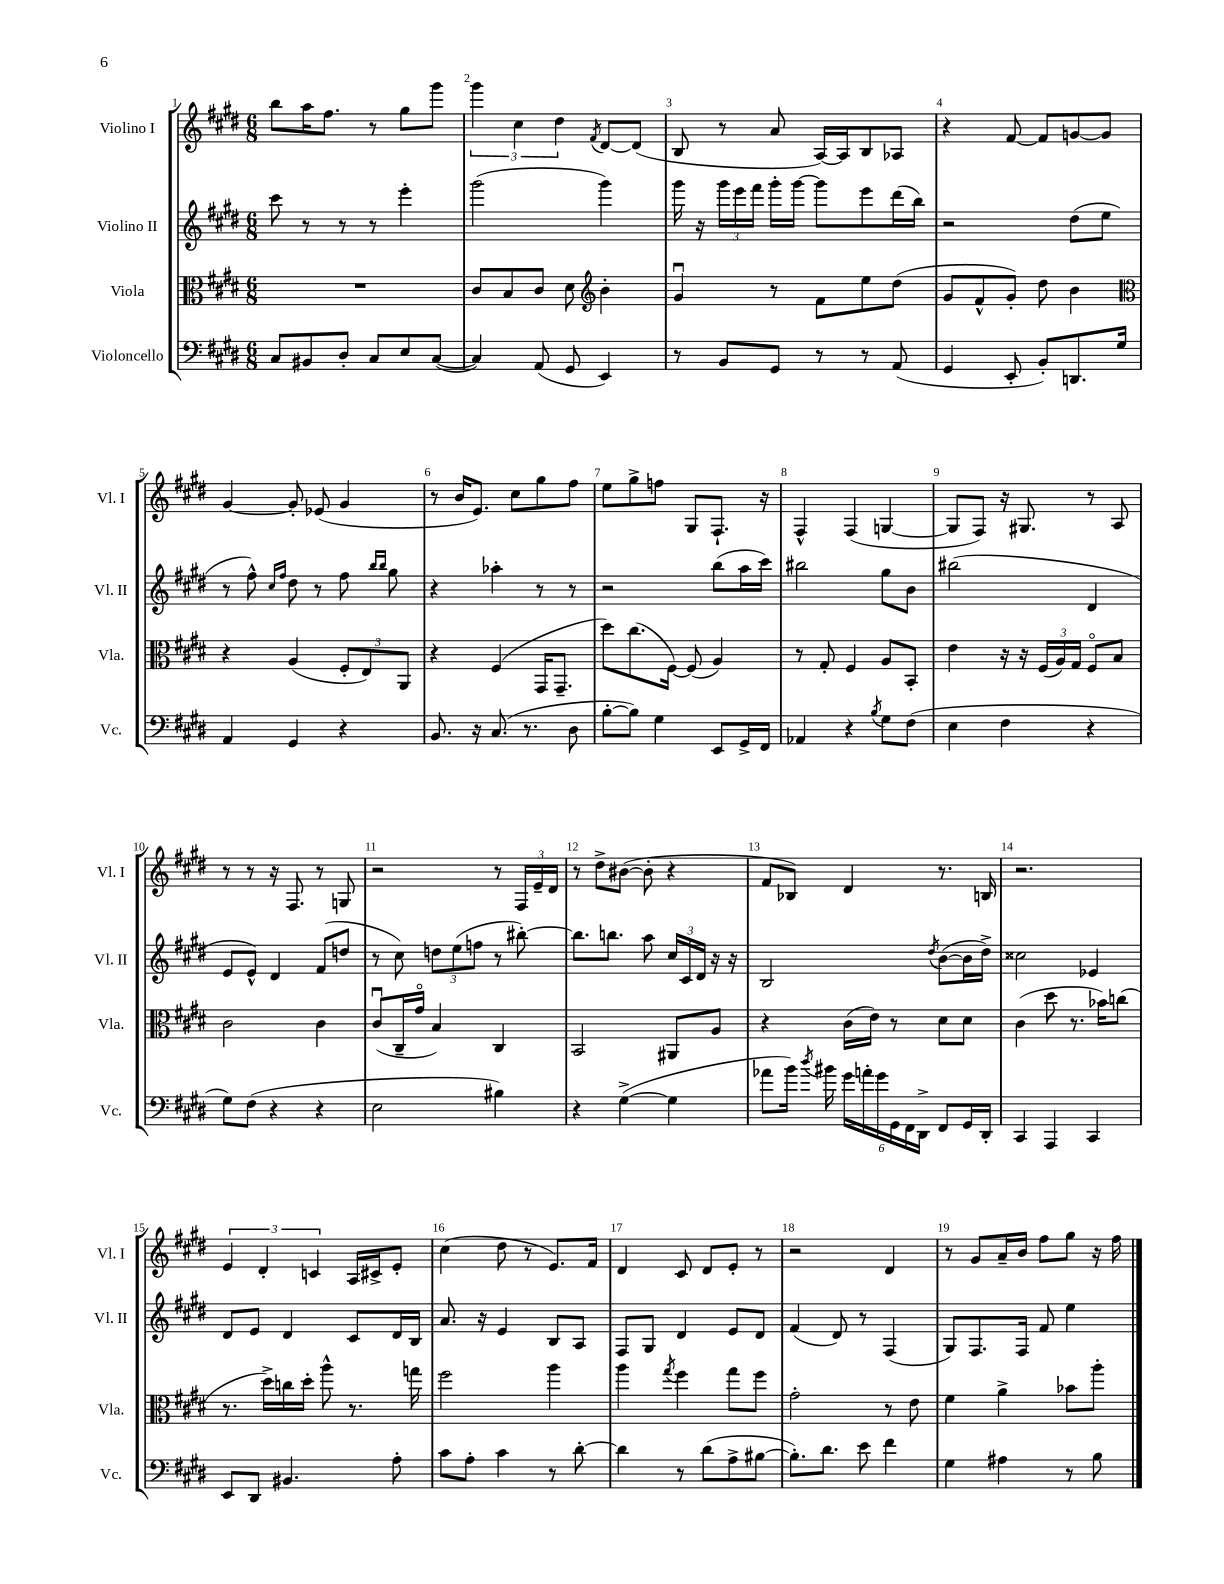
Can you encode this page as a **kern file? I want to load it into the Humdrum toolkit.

**kern	**kern	**kern	**kern
*part4	*part3	*part2	*part1
*staff4	*staff3	*staff2	*staff1
*I"Violoncello	*I"Viola	*I"Violino II	*I"Violino I
*I'Vc.	*I'Vla.	*I'Vl. II	*I'Vl. I
*clefF4	*clefC3	*clefG2	*clefG2
*k[f#c#g#d#]	*k[f#c#g#d#]	*k[f#c#g#d#]	*k[f#c#g#d#]
*M6/8	*M6/8	*M6/8	*M6/8
=1	=1	=1	=1
8C#/L	2.r	8ccc#\	8bb\L
8BB#X/	.	8r	16aa\K
.	.	.	8.ff#\J
8D#'/J	.	8r	.
8C#/L	.	8r	8r
8E/	.	4eee'\	8gg#\L
([8C#/J	.	.	8ggg#\J
=2	=2	=2	=2
4C#/])	8c#/L	(2ggg#\	6ggg#\
.	8B/	.	.
.	.	.	6cc#\
(8AA/	8c#/J	.	.
.	.	.	6dd#\
8GG#/	8d#\	.	.
*	*clefG2	*	*
.	.	.	8qf#/
4EE/)	4b'\	4ggg#\)	[8d#/L
.	.	.	(8d#/J]
=3	=3	=3	=3
8r	4g#u/	16ggg#\	8B/
.	.	16r	.
8BB/L	.	24ggg#\LL	8r
.	.	24eee\	.
.	.	24fff#\JJ	.
8GG#/J	8r	16ggg#'\LL	8a/
.	.	[16ggg#\JJ	.
8r	8f#\L	8ggg#\L]	[16A/LL)
.	.	.	16A/J]
8r	8ee\	8eee\	8B/
(8AA/	(8dd#\J	(16ddd#\L	8A-X/J
.	.	16bb\JJ)	.
=4	=4	=4	=4
4GG#/	8g#/L	2r	4r
.	8f#^^/	.	.
8EE'/	8g#'/J)	.	[8f#/
8BB'/L)	8dd#\	.	8f#/L]
8.DDn/	4b\	(8dd#\L	[8gn/
.	.	8ee\J	8g/J]
16G#/Jk	.	.	.
!!LO:LB:g=z
=5	=5	=5	=5
*	*clefC3	*	*
4AA/	4r	8r	[4g#/
.	.	8ff#^^\)	.
.	.	16qqcc#/LL	.
.	.	16qqff#/JJ	.
4GG#/	(4A/	8dd#\	8g#'/]
.	.	8r	(8e-X/
4r	12F#'/L	8ff#\	4g#/
.	12E/)	.	.
.	.	16qqbb/LL	.
.	.	16qqbb/JJ	.
.	.	8gg#\	.
.	12AA/J	.	.
=6	=6	=6	=6
8.BB/	4r	4r	8r
.	.	.	16b/KL
16r	.	.	8.e/J)
(8.C#/	(4F#/	4aa-X'\	.
.	.	.	8cc#\L
8.r	.	.	.
.	16GG#/KL	8r	8gg#\
.	8.GG#~/J	.	.
8D#\	.	8r	8ff#\J
=7	=7	=7	=7
[8B'\L	8dd#\L)	2r	8ee\L
8B\J])	(8.cc#\	.	8gg#^\
4G#\	.	.	8ffn\J
.	[16F#\Jk)	.	.
.	(8F#/]	.	8G#/L
8EE/L	4A/)	(8bb\L	8.F#`/J
16GG#^/L	.	16aa\L	.
16FF#/JJ	.	16ccc#\JJ)	16r
=8	=8	=8	=8
4AA-X/	8r	2bb#X\	4F#^^/
.	8G#'/	.	.
4r	4F#/	.	(4F#/
8qB/	.	.	.
8G#\L	8A/L	8gg#\L	[4Gn/
(8F#\J	8BB'/J	8b\J	.
=9	=9	=9	=9
4E\	4e\	(2bb#X\	8G/L]
.	.	.	8F#/J)
4F#\	16r	.	16r
.	16r	.	8.G#X/
.	(24F#/LL	.	.
.	24A/)	.	.
.	24G#/JJ	.	.
4r	8F#/L	4d#/	8r
.	8B/J	.	8A/
!!LO:LB:g=z
=10	=10	=10	=10
8G#\L)	2c#\	8e/L	8r
(8F#\J	.	8e^^/J)	8r
4r	.	4d#/	16r
.	.	.	8.F#/
4r	4c#\	(8f#/L	8r
.	.	8ddn/J	8Gn/
=11	=11	=11	=11
2E\	(8c#u/L	8r	2r
.	16C#~/L	8cc#\)	.
.	16g#/JJ	.	.
.	4B/)	12ddn\L	.
.	.	(12ee\	.
.	.	12ffn\J	.
4B#X\)	4C#/	8r	8r
.	.	[8bb#X'\)	24F#/LL
.	.	.	24e~/
.	.	.	24d#/JJ
=12	=12	=12	=12
4r	2BB/	8.bb#\L]	8r
.	.	.	8dd#^\L
.	.	8.bbn\J	.
([4G#^\	.	.	([8b#X\J
.	.	8aa\	8b#'\]
4G#\]	8AA#X/L	24cc#/LL	4r
.	.	24c#/	.
.	.	24d#/JJ	.
.	8A/J	16r	.
.	.	16r	.
=13	=13	=13	=13
8a-X\L	4r	2B/	8f#/L
16b\Jk)	.	.	8B-X/J)
8qdd#/	.	.	.
16b#X\	.	.	.
24g#\LL	(16c#\LL	.	4d#/
24an'\	.	.	.
.	16e\JJ)	.	.
24g#\	.	.	.
24GG#\	8r	.	.
24FF#\	.	.	.
24DD#^\JJ	.	.	.
.	.	8qdd#/	.
8FF#/L	8d#\L	([8b\L	8.r
16GG#/L	8d#\J	16b\L]	.
16DD#'/JJ	.	16dd#^\JJ)	16Bn/
=14	=14	=14	=14
4CC#/	(4c#\	2cc##X\	2.r
4AAA/	8dd#\	.	.
.	8.r	.	.
4CC#/	.	4e-X/	.
.	16b-X\KL)	.	.
.	(8ccn\J	.	.
!!LO:LB:g=z
=15	=15	=15	=15
8EE/L	8.r	8d#/L	6e/
8DD#/J	.	8e/J	.
.	.	.	6d#'/
.	16dd#^\LL)	.	.
4.BB#X/	16ccn\	4d#/	.
.	16dd#'\JJ	.	.
.	.	.	6cn/
.	8aa^^\	.	.
.	8.r	8c#/L	16A/LL
.	.	.	16c#X^/J
8A'\	.	16d#/L	8e'/J
.	16ggn\	16B/JJ	.
=16	=16	=16	=16
8c#\L	2ff#\	8.a/	(4cc#\
8A'\J	.	.	.
.	.	16r	.
4c#\	.	4e/	8dd#\
.	.	.	8r
8r	4aa\	8B/L	8.e/L)
[8d#'\	.	8A/J	.
.	.	.	16f#/Jk
=17	=17	=17	=17
4d#\]	4aa\	8F#/L	4d#/
.	.	8G#/J	.
.	8qgg#/	.	.
8r	4ff#\	4d#/	8c#/
(8d#\L	.	.	8d#/L
8A^\	8gg#\L	8e/L	8e'/J
[8B#X\J	8ff#\J	8d#/J	8r
=18	=18	=18	=18
8.B#'\L])	2g#'\	(4f#/	2r
8.d#\J	.	.	.
.	.	8d#/)	.
8e\	.	8r	.
4f#\	8r	(4F#/	4d#/
.	8e\	.	.
=19	=19	=19	=19
4G#\	4f#\	8G#/L)	8r
.	.	8.F#/	8g#/L
4A#X\	4a^\	.	16a~/L
.	.	16F#/Jk	16b/JJ
.	.	8f#/	8ff#\L
8r	8b-X\L	4ee\	8gg#\J
8B\	8aa'\J	.	16r
.	.	.	16ff#\
==	==	==	==
*-	*-	*-	*-
